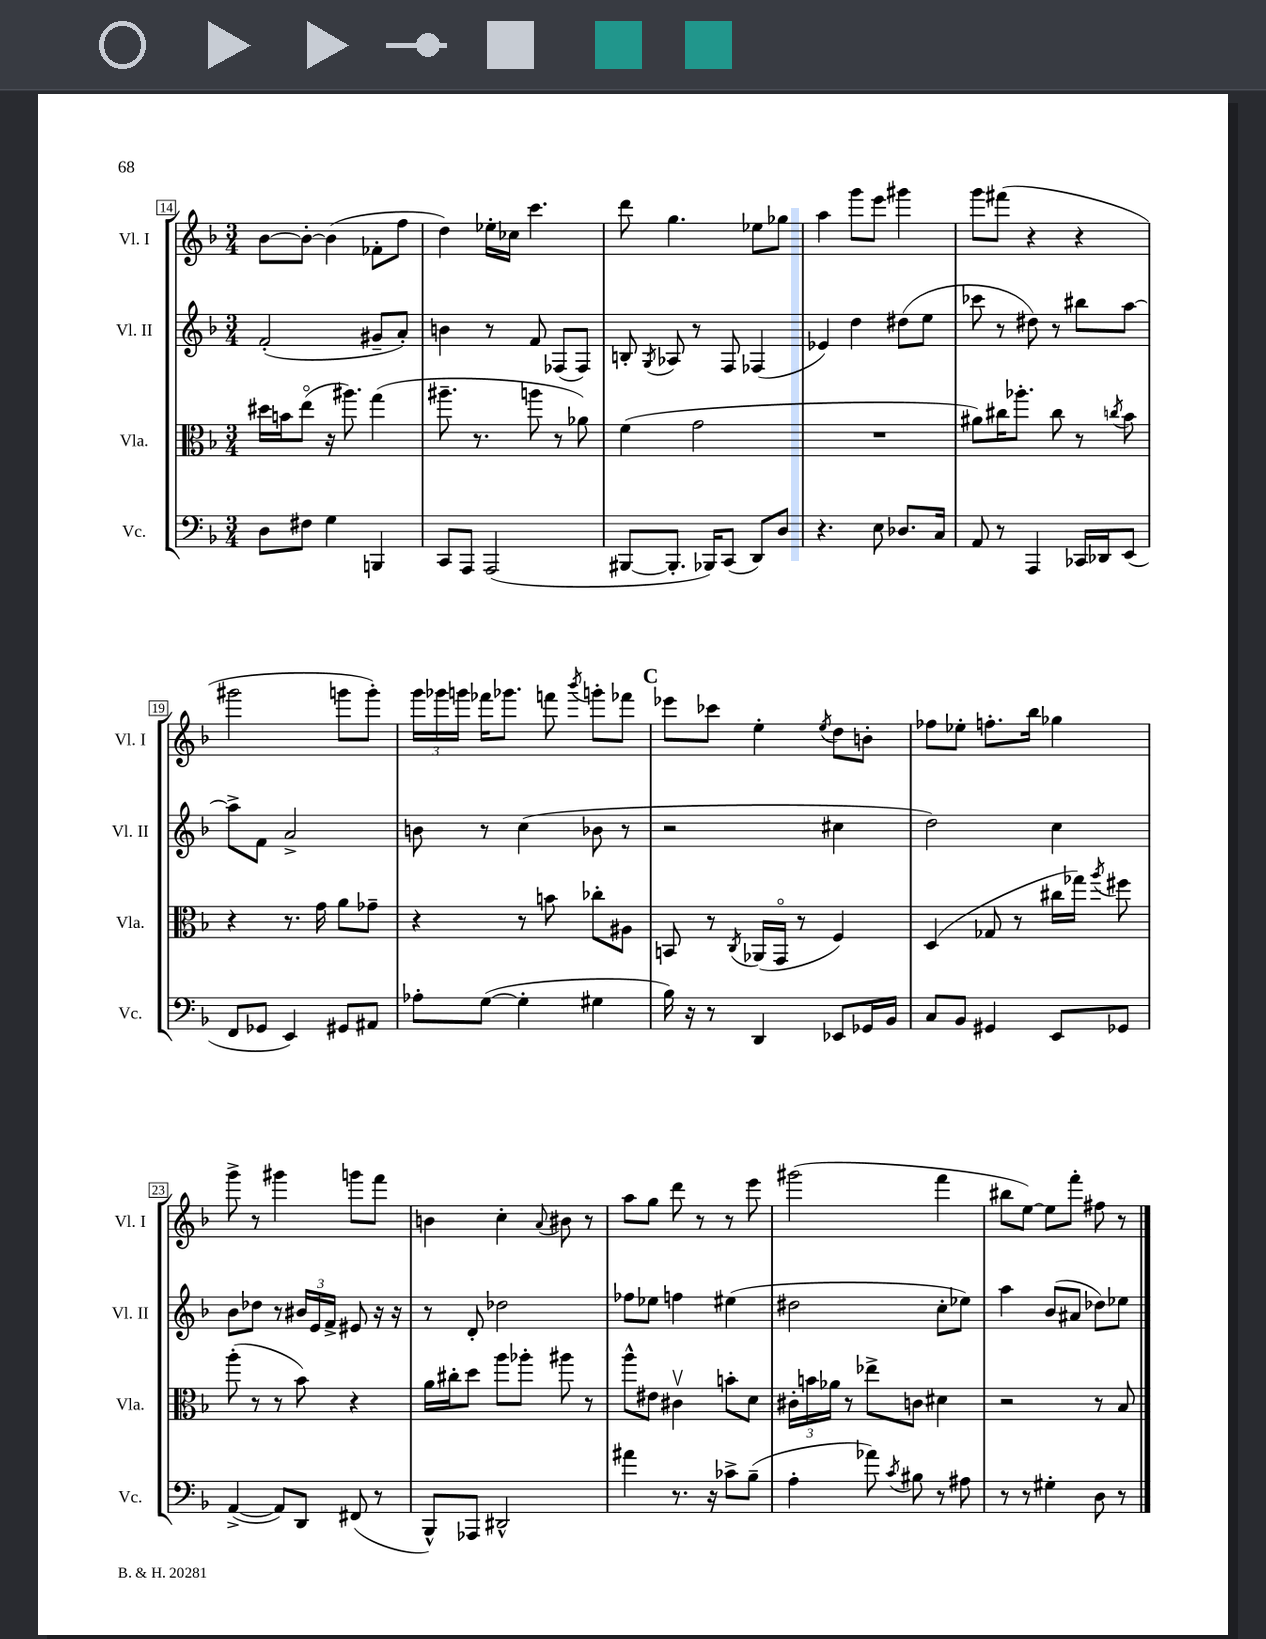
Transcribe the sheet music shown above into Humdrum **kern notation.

**kern	**kern	**kern	**kern
*staff4	*staff3	*staff2	*staff1
*clefF4	*clefC3	*clefG2	*clefG2
*k[b-]	*k[b-]	*k[b-]	*k[b-]
*M3/4	*M3/4	*M3/4	*M3/4
8D\L	16dd#\LL	(2f'/	[8b-\L
.	16b\J	.	.
8F#\J	(8eeo\J	.	8b-'\_J
4G\	16r	.	(4b-\]
.	8.aa#\)	.	.
4BBB/	(4gg\	8g#~/L	8f-'\L
.	.	8a'/J)	8ff\J
=	=	=	=
8CC/L	8.aa#~\	4b\	4dd\)
8AAA/J	.	.	.
.	8.r	.	.
(2AAA/	.	8r	16ee-'\LL
.	.	.	16cc-\JJ
.	8aa\	8f/	4.ccc\
.	8r	(8F-/L	.
.	8a-\)	8F-/J)	.
=	=	=	=
[8BBB#/L	(4f\	8B'/	8ddd\
.	.	8qG/	.
8.BBB#'/]J	.	8A-/	4.gg\
.	2g\	8r	.
16BBB-/LK)	.	.	.
(8CC/J	.	8F/	.
8DD/L)	.	(4F-/	8ee-\L
8D/J	.	.	8gg-\J
=	=	=	=
4.r	2.r	4e-/)	4aa\
.	.	4dd\	8ggg\L
8E\	.	.	8eee\J
8.D-/L	.	(8dd#\L	4ggg#\
.	.	8ee\J	.
16C/Jk	.	.	.
=	=	=	=
8AA/	8a#\L)	8ccc-\	8ggg\L
8r	16cc#\K	8r	(8fff#\J
.	8.aa-'\J	.	.
4AAA/	.	8dd#\)	4r
.	8cc#\	8r	.
16CC-/LL	8r	8bb#\L	4r
16DD-/J	.	.	.
.	8qcc/	.	.
(8EE/J	8b-\	[8aa\J	.
=	=	=	=
8FF/L	4r	8aa^\]L	2ggg#\
8GG-/J	.	8f\J	.
4EE/)	8.r	2a^/	.
.	16g\	.	.
8GG#/L	8a\L	.	8ggg\L
8AA#/J	8g-~\J	.	8ggg'\J)
=	=	=	=
8A-'\L	4r	8b\	24ggg\LL
.	.	.	24ggg-\
.	.	.	24ggg\JJ
([8G\J	.	8r	16fff-\LK
.	.	.	8.ggg-\J
4G'\]	8r	(4cc\	.
.	8b\	.	8fff\
.	.	.	8qbbb-/
4G#\	8cc-'\L	8b-\	8ggg'\L
.	8A#\J	8r	8fff-\J
=	=	=	=
16B-\)	8BB/	2r	8eee-\L
16r	.	.	.
8r	8r	.	8ccc-\J
.	8qC/	.	.
4DD/	(16AA-/LL	.	4ee'\
.	16GGo/JJ	.	.
.	8r	.	.
.	.	.	8qee/
8EE-/L	4F/)	4cc#\	8dd\L
16GG-/L	.	.	8b'\J
16BB-/JJ	.	.	.
=	=	=	=
8C/L	(4D/	2dd\)	8ff-\L
8BB-/J	.	.	8ee-'\J
4GG#/	8G-/	.	8.ff'\L
.	8r	.	.
.	.	.	16bb-\Jk
8EE/L	16cc#\LL	4cc\	4gg-\
.	16gg-\JJ)	.	.
.	8qaa/	.	.
8GG-/J	8ff#\	.	.
=	=	=	=
([4AA^/	(8aa'\	8b-\L	8ggg^\
.	8r	8dd-\J	8r
8AA/]L)	8r	8r	4ggg#\
8DD/J	8b-\)	24b#/LL	.
.	.	24e/	.
.	.	24f^/JJ	.
(8FF#/	4r	8e#/	8ggg\L
8r	.	16r	8fff\J
.	.	16r	.
=	=	=	=
8BBB-^^/L)	16a\LL	8r	4b\
.	16cc#'\J	.	.
8AAA-/J	8dd\J	8d'/	.
2DD#^^/	8aa\L	2dd-\	4cc'\
.	8aa-'\J	.	.
.	.	.	8qqa/
.	8aa#\	.	8b#\
.	8r	.	8r
=	=	=	=
4a#\	8aa^^\L	8ff-\L	8aa\L
.	8e#\J	8ee-\J	8gg\J
8.r	4c#v\	4ff\	8ddd\
.	.	.	8r
16r	.	.	.
8c-^\L	8b'\L	(4ee#\	8r
(8B-~\J	8d\J	.	8eee\
=	=	=	=
4A'\	24c#'\LL	2dd#\	(2ggg#\
.	24b\	.	.
.	24a-\JJ	.	.
.	8r	.	.
8a-\)	8ee-^\L	.	.
8qc/	.	.	.
8B#\	8c\J	.	.
8r	4d#\	8cc'\L	4fff\
8A#\	.	8ee-\J)	.
=	=	=	=
8r	2r	4aa\	8bb#\L
8r	.	.	[8ee\J)
4G#'\	.	(8b-/L	8ee\]L
.	.	8a#/J	8fff'\J
8D\	8r	8dd-\L)	8ff#\
8r	8B-/	8ee-\J	8r
==	==	==	==
*-	*-	*-	*-
